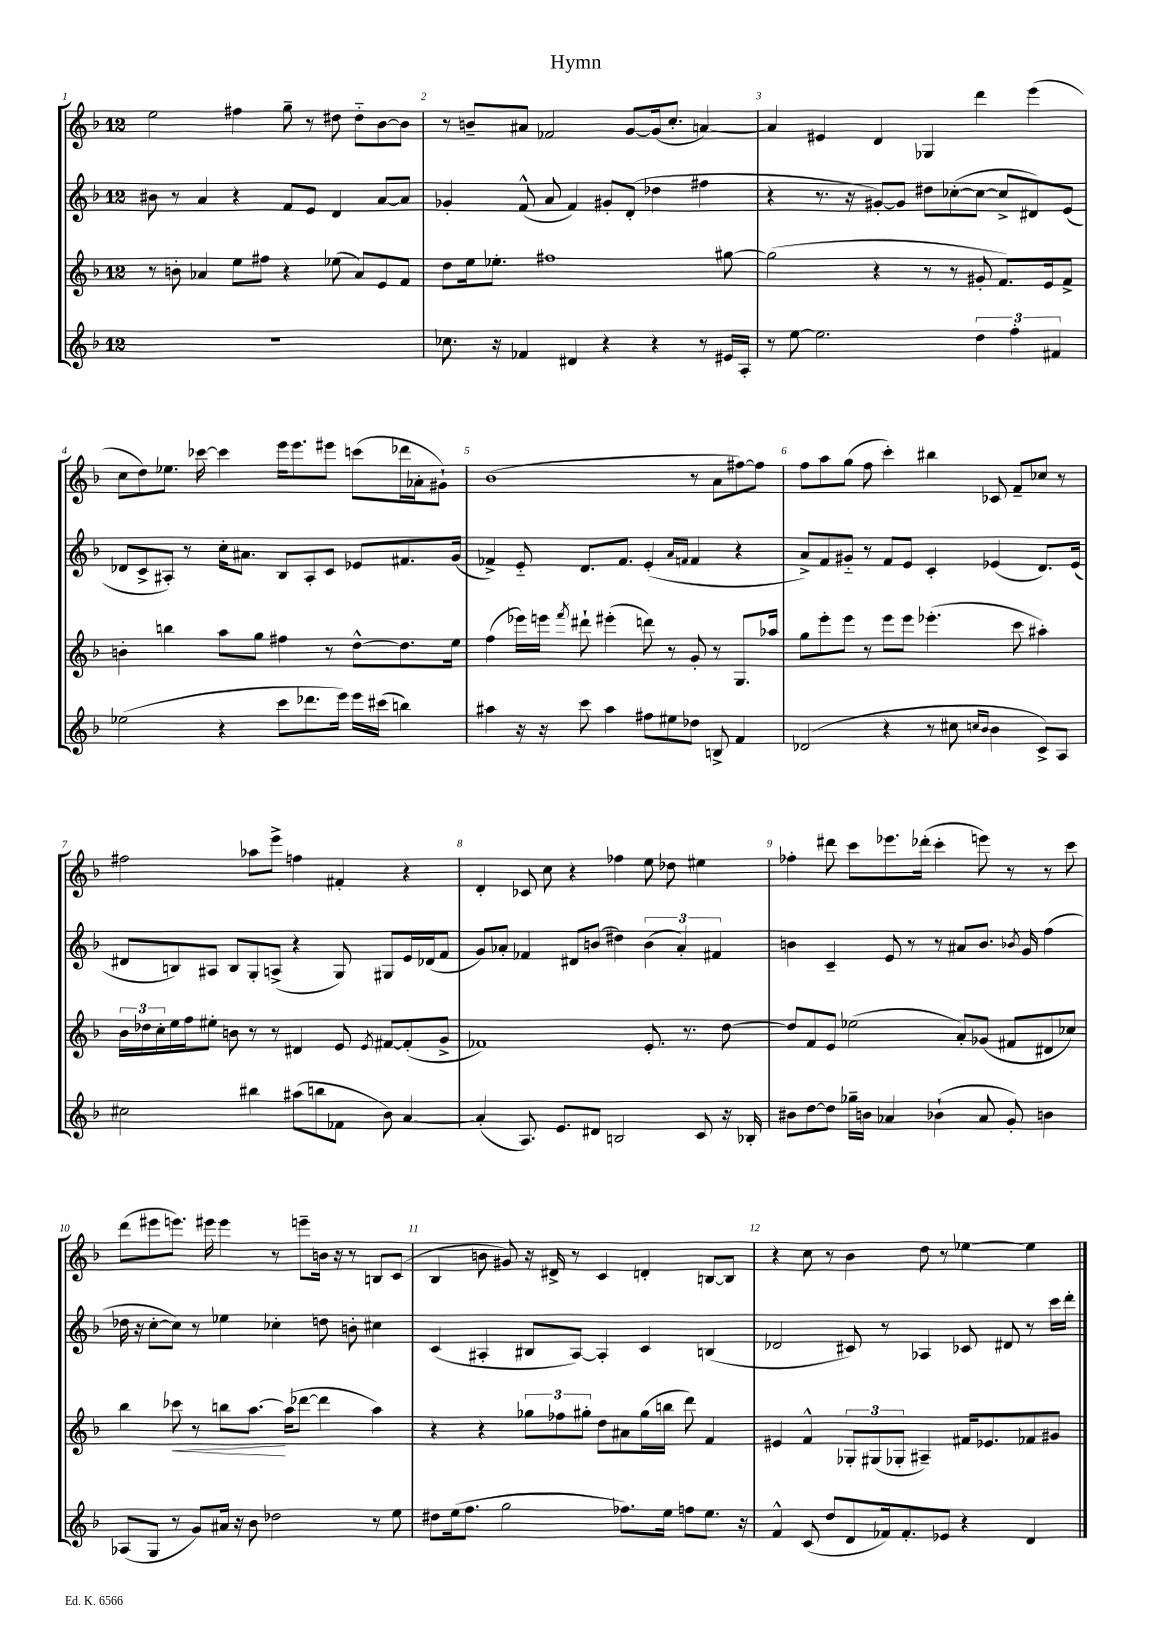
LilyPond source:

\header { title = "Hymn" }
<<
\new StaffGroup <<
\new Staff = "s0" {
    \clef treble \key f \major \once \override Staff.TimeSignature.style = #'single-digit \time 12/8
    e''2 fis''4 g''8-- r8 dis''8 dis''8-_ bes'8~ bes'8 |
    r8 b'8-- ais'8 fes'2 g'8~ g'16( c''8.-. a'4~) |
    a'4 eis'4 d'4 ges4 d'''4 e'''4( |
    c''8 d''8) ees''8. ces'''16~ ces'''4 e'''16 e'''8. eis'''8 c'''8( des'''16 aes'16-. gis'8-!) |
    bes'1( r8 a'8 fis''8~) fis''8 |
    f''8 a''8 g''8( f''8 c'''4-.) bis''4 ces'8 f'8-- ces''8 r8 |
    fis''2 aes''8 e'''8-> f''4 fis'4-. r4 |
    d'4-. ces'8 c''8 r4 fes''4 e''8 des''8 eis''4 |
    fes''4-. dis'''8 c'''8 ees'''8. des'''16-.( c'''4-. e'''8) r8 r8 c'''8 |
    d'''8( eis'''8 e'''8.) eis'''16 eis'''4 r8 e'''8-- b'16 r16 r8 b8 c'8( |
    bes4 b'8 gis'8) r16 dis'16-> r8 c'4 d'4-. b8~ b8 |
    r4 c''8 r8 bes'4 d''8 r8 ees''4~ ees''4 \bar "|." |
}
\new Staff = "s1" {
    \clef treble \key f \major \once \override Staff.TimeSignature.style = #'single-digit \time 12/8
    bis'8 r8 a'4 r4 f'8 e'8 d'4 a'8~ a'8 |
    ges'4-. f'8-^( a'8 f'4) gis'8-. d'8-.( des''4 fis''4 |
    r4 r8. r16 gis'8~-.) gis'8 dis''8 ces''8~-.( ces''8~ ces''8-> dis'8) e'8( |
    des'8 c'8-> ais8-.) r8 c''16-. ais'8. bes8 ais8-. c'8 ees'8 fis'8. g'16( |
    fes'4->) e'8-_ d'8. fes'8. e'4-.( \grace { a'16 f'16 } f'4 r4 |
    a'8->) f'8 gis'8-_ r8 f'8 e'8 c'4-. ees'4( d'8.) ees'16( |
    dis'8 b8) ais8 b8 g8-. a8->( r4 g8) gis8 e'16 des'16( f'8 |
    g'8) aes'8-. fes'4 dis'8 b'8( dis''4) \tuplet 3/2 { b'4( aes'4-.) fis'4 } |
    b'4 c'4-- e'8 r8 r8 ais'8 b'8. \acciaccatura { bes'8 } g'16 f''4( |
    des''16 r16 c''8~-. c''8) r8 ees''4 ces''4-. d''8 b'8-. cis''4 |
    c'4( ais4-. bis8 ais8~) ais4-. c'4 b4( |
    des'2 cis'8) r8 aes4 ces'8 dis'8 r8 c'''16 d'''16-. \bar "|." |
}
\new Staff = "s2" {
    \clef treble \key f \major \once \override Staff.TimeSignature.style = #'single-digit \time 12/8
    r8 b'8-. aes'4 e''8 fis''8 r4 ees''8( aes'8) e'8 f'8 |
    d''8 e''16 ees''8.-. fis''1 gis''8~ |
    gis''2( r4 r8 r8 gis'8-. f'8.) e'16 f'8-> |
    b'4-. b''4 a''8 g''8 fis''4 r8 d''8~-^ d''8. e''16 |
    f''4( ees'''16) e'''16 \acciaccatura { f'''8 } dis'''8-! eis'''4-.( d'''8) r8 g'8-. r8 g8. aes''16 |
    g''8 e'''8-. e'''8 r8 e'''8 e'''8 ees'''4.-.( c'''8 ais''4-.) |
    \tuplet 3/2 { bes'16 des''16 c''16-. } e''16 f''16 eis''8-. b'8 r8 r8 dis'4 e'8 \acciaccatura { e'8 } fis'8~ fis'8-.( g'8-> |
    fes'1) e'8.-. r8. d''8~ |
    d''8 f'8 e'8 ees''2( a'8-.) ges'8( fis'8 dis'8 ces''8) |
    bes''4 ces'''8\< r8 b''8 a''8.~\! a''16( des'''8~ des'''4 a''4) |
    r4 r4 \tuplet 3/2 { ges''8 fes''8 gis''8-. } d''8 ais'8 gis''16( b''16 d'''8) f'4 |
    eis'4 f'4-^ \tuplet 3/2 { ges8-. gis8( ges8-. } ais4--) fis'16 ees'8. fes'8 gis'8 \bar "|." |
}
\new Staff = "s3" {
    \clef treble \key f \major \once \override Staff.TimeSignature.style = #'single-digit \time 12/8
    R1. |
    ces''8. r16 fes'4 dis'4 r4 r4 r8 eis'16 a16-. |
    r8 e''8~ e''2. \tuplet 3/2 { d''4 f''4-. fis'4 } |
    ees''2( r4 c'''8 des'''8. e'''16) e'''16 cis'''16( b''4) |
    ais''4 r16 r16 c'''8 ais''4 fis''8 eis''8 des''8 b8-> f'4 |
    des'2( r4 r8 cis''8 \grace { c''16 bes'16 } bes'4 c'8->) a8 |
    cis''2 bis''4 ais''8( b''8 fes'8 bes'8) a'4~ |
    a'4-.( a8.) e'8. dis'8 b2 c'8 r16 bes16-. |
    bis'8 d''8~ d''8 ges''16-- b'16 aes'4 bes'4-!( aes'8 g'8-.) b'4 |
    aes8( g8 r8 g'8) ais'16 r16 bes'8 des''2 r8 e''8 |
    dis''8 e''16( f''8. g''2 fes''8.) e''16 f''8 e''8. r16 |
    f'4-^ c'8( d''8 d'8 fes'16) fes'8.-. ees'8 r4 d'4 \bar "|." |
}
>>
>>
\layout { \context { \Score \override BarNumber.break-visibility = ##(#f #t #t) barNumberVisibility = #all-bar-numbers-visible } }
